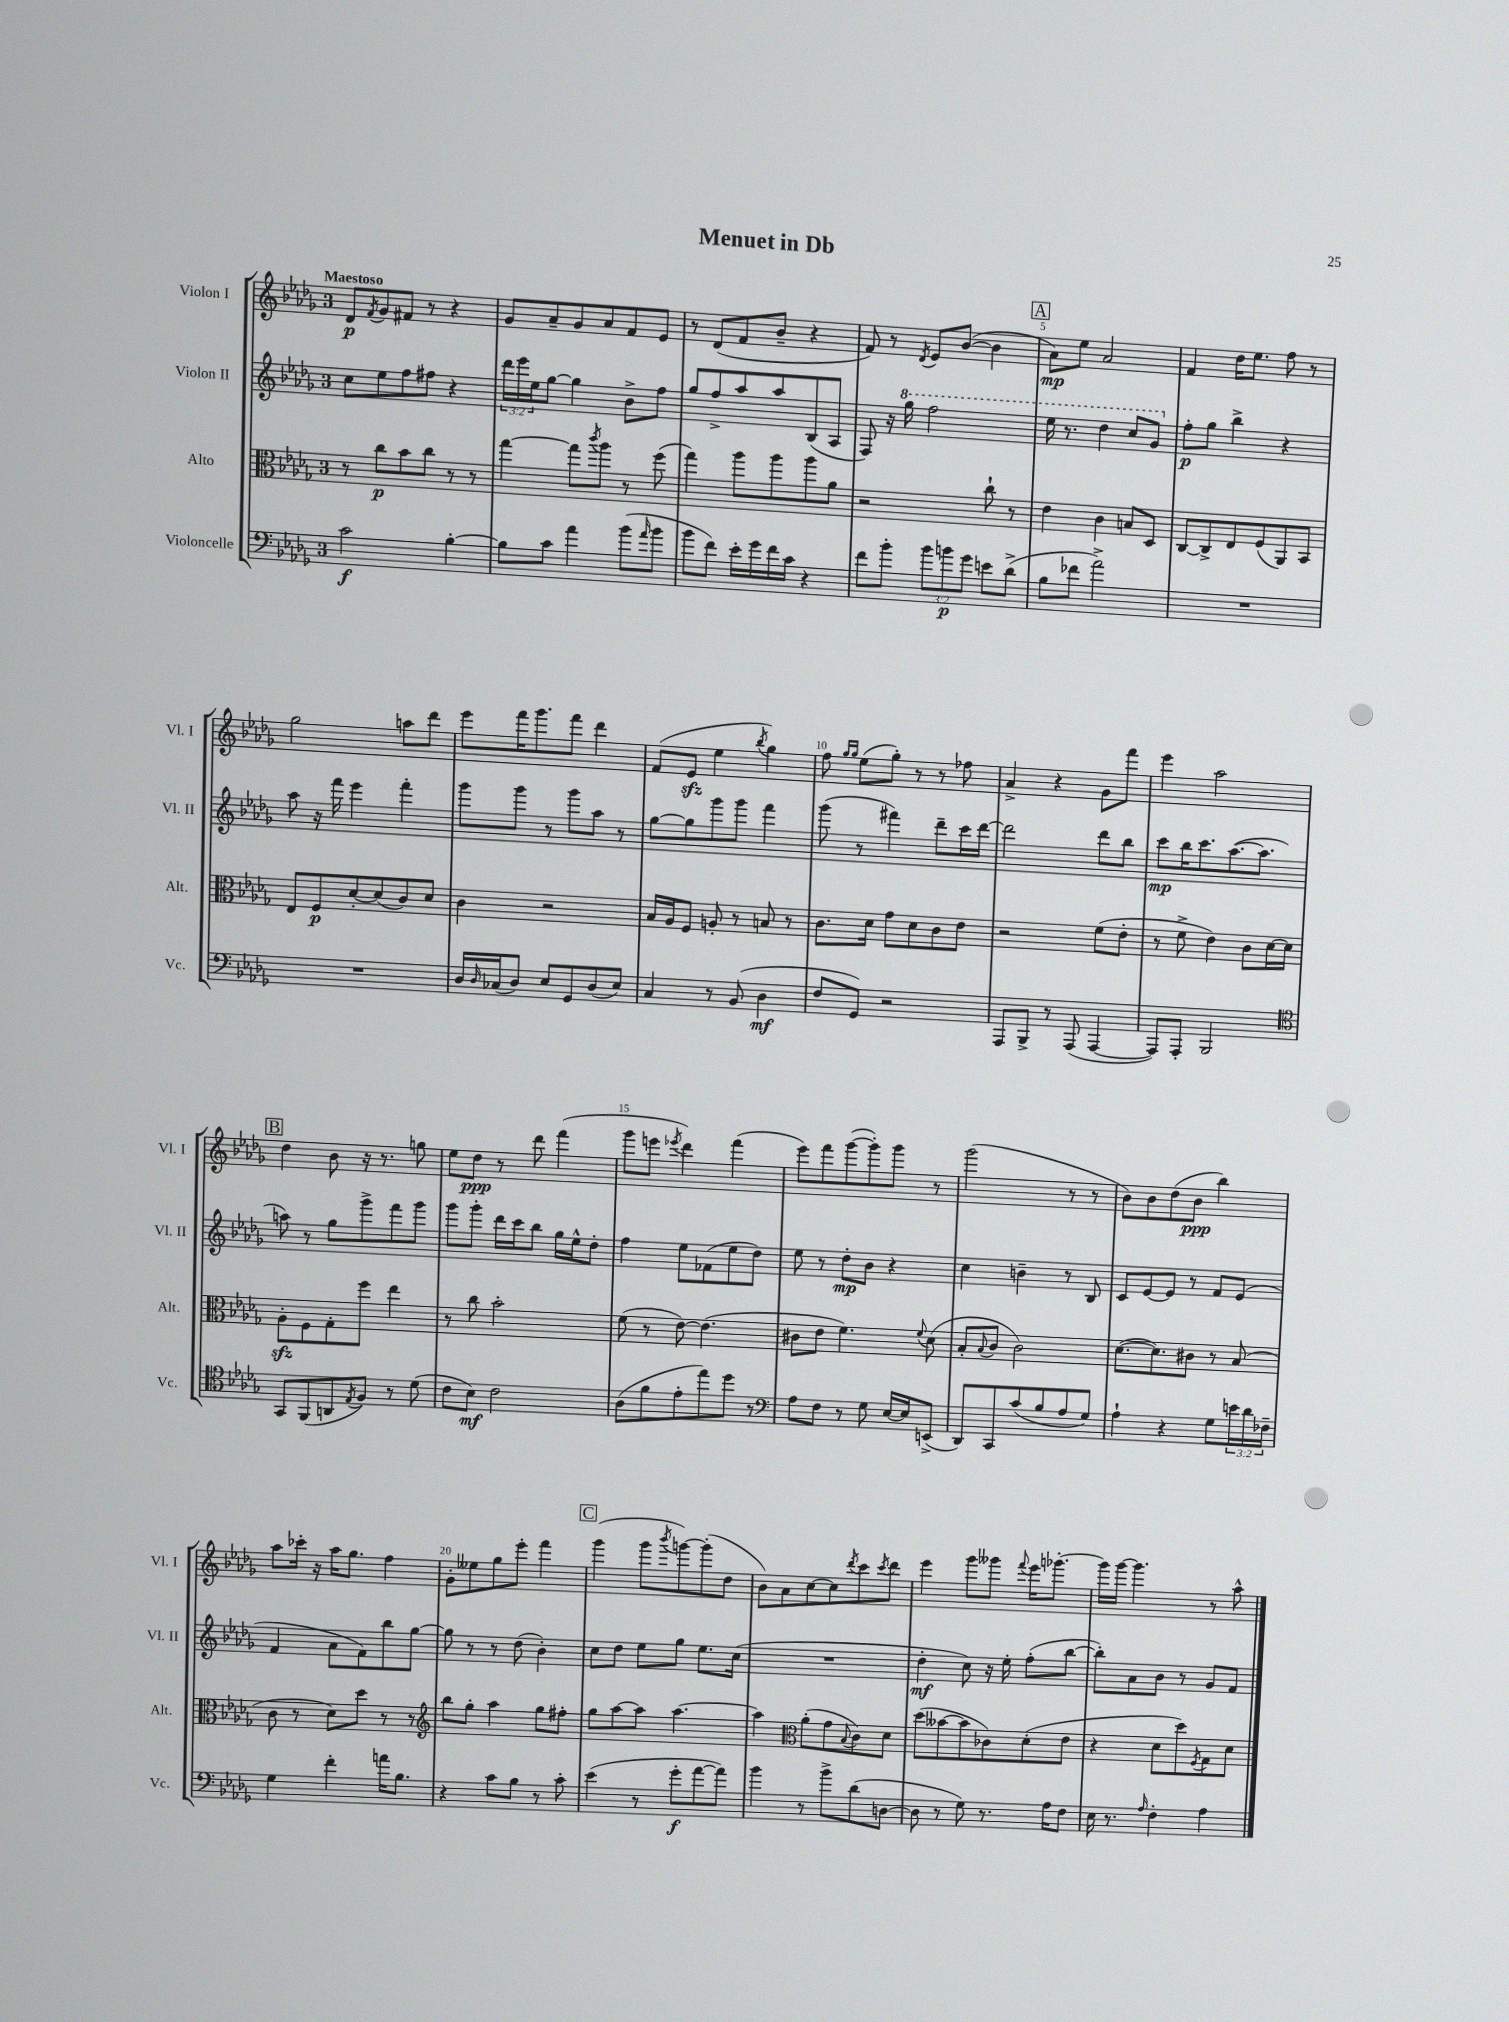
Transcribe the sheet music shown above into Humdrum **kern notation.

**kern	**kern	**kern	**kern
*staff4	*staff3	*staff2	*staff1
*clefF4	*clefC3	*clefG2	*clefG2
*k[b-e-a-d-g-]	*k[b-e-a-d-g-]	*k[b-e-a-d-g-]	*k[b-e-a-d-g-]
*M3/4	*M3/4	*M3/4	*M3/4
2c\	8r	8cc\L	8d-/L
.	.	.	8qf/
.	8cc\L	8ee-\	8g-/
.	8b-\	8ff\	8f#/J
.	8cc\J	8ff#\J	8r
[4B-'\	8r	4r	4r
.	8r	.	.
=	=	=	=
8B-\]L	[4gg-\	24ddd-\LL	8g-/L
.	.	24eee-\	.
.	.	24ee-\J	.
8c\J	.	[8gg-\J	8a-~/
4a-\	8gg-\]L	4gg-\]	8g-/
.	8qccc/	.	.
.	8aa-\J	.	8a-/
(8b-\L	8r	8b-^\L	8f/
16qqa-/	.	.	.
8b-\J	(8ff\	8ff\J	8e-/J
=	=	=	=
8b-\L	4gg-\)	8gg-/L	8r
8f\J)	.	8ff^/	(8d-/L
16e-'\LL	8aa-\L	8aa-/	8f/
16g-\	.	.	.
16f\	8aa-\	8aa-/	8b-~/J
16c\JJ	.	.	.
4r	8aa-\	(8B-/	4r
.	8a-\J	8A-/J	.
=	=	=	=
8f\L	2r	8F/)	8f/)
8b-'\J	.	16r	8r
.	.	16ggg-\	.
.	.	.	8qd-/
12b-\L	.	2fff\	8e-/L
12b\	.	.	.
.	.	.	([8b-/J
12g-\J	.	.	.
8e\L	8cc`\	.	4b-\]
(8d-^\J	8r	.	.
=	=	=	=
8B-\L	4e-\	16eee-\	8a-\L)
.	.	8.r	.
8f-\J	.	.	8ee-\J
2a-^\)	4c\	4ddd-\	2a-/
.	8B/L	8ccc/L	.
.	8D-/J	8gg-/J	.
=	=	=	=
2.r	[8C/L	8ff'\L	4f/
.	8C^/]	8gg-\J	.
.	8E-/	4bb-^\	16dd-\LK
.	.	.	8.ee-\J
.	(8F/	.	.
.	8AA-/)	4r	8ff\
.	8BB-/J	.	8r
=	=	=	=
2.r	8E-/L	8aa-\	2gg-\
.	8F/	16r	.
.	.	16fff\	.
.	[8d-'/	4eee-\	.
.	(8d-/]	.	.
.	8c/)	4fff'\	8aa\L
.	8d-/J	.	8ddd-\J
=	=	=	=
16D-/LL	4c\	8ggg-\L	8eee-\L
16qqD-/	.	.	.
(16C-/J	.	.	.
8D-/J)	.	8ggg-\J	16fff\K
.	.	.	8.ggg-\
8E-/L	2r	8r	.
8GG-/	.	8ggg-\L	8fff\J
(8D-/	.	8aa-\J	4ddd-\
8E-/J)	.	8r	.
=	=	=	=
4C/	16B-/LL	[8gg-\L	(8f/L
.	16A-/J	.	.
.	8F/J	8gg-\]	8e-/J
8r	8A'/	8ggg-\	4ee-\
(8BB-/	8r	8ggg-\J	.
.	.	.	8qbb-/
4D-\	8B/	4fff\	4gg-\)
.	8r	.	.
=	=	=	=
8F/L	8.c\L	(8ggg-\	8ff\
.	.	.	16qqgg-/LL
.	.	.	16qqgg-/JJ
8GG-/J)	.	8r	(8ee-\L
.	16d-\Jk	.	.
2r	8g-\L	4fff#\)	8gg-'\J)
.	8d-\	.	8r
.	8c\	8ddd-~\L	8r
.	8e-\J	16ccc\L	8ff-\
.	.	[16ddd-\JJ	.
=	=	=	=
8AAA-/L	2r	2ddd-\]	4a-^/
8BBB-^/J	.	.	.
8r	.	.	4r
(8AAA-/	.	.	.
[4AAA-/	(8f\L	8ddd-\L	8g-\L
.	8e-'\J	8bb-\J	8fff\J
=	=	=	=
8AAA-/]L)	8r	8ccc\L	4eee-\
8AAA-'/J	8f^\	16bb-\K	.
.	.	8.ccc\	.
2BBB-/	4e-\)	.	2aa-\
.	.	([8.aa-\	.
.	8c\L	.	.
.	.	8.aa-\]J	.
.	[16d-\L	.	.
.	16d-\]JJ	.	.
=	=	=	=
*clefC4	*	*	*
8GG-/L	8A-'\L	8aa\)	4dd-\
(8FF/	8F\	8r	.
8AA/	8G-'\	8gg-\L	8b-\
8qE-/	.	.	.
8F/J)	8ff\J	8ggg-^\	16r
.	.	.	8.r
8r	4ee-\	8fff\	.
(8d-\	.	8ggg-\J	8gg\
=	=	=	=
8c\L	8r	8ggg-\L	8ee-\L
8B-\J)	8cc\	8ggg-'\J	8dd-\J
2c\	2b-'\	16ddd-\LL	8r
.	.	16ccc\J	.
.	.	8bb-\J	8ddd-\
.	.	16gg-\LL	(4fff\
.	.	16ee-^^\J	.
.	.	8dd-'\J	.
=	=	=	=
(8A-\L	(8f\	4ff\	8ggg-\L
8f\	8r	.	8eee\J
.	.	.	8qeee-/
8e-'\	[8e-\)	8ee-\L	4ddd-\)
8ee-\)	(4.e-\]	(8f-\	.
8dd-\J	.	8ee-\	(4fff\
8r	.	8dd-\J)	.
=	=	=	=
*clefF4	*	*	*
8A-\L	8c#\L	8ee-\	8eee-\L)
8F\J	8e-\J	8r	8fff\
8r	4.f\)	8dd-'\L	([8ggg-\
8G-\	.	8b-\J	8ggg-'\])
[16E-/LL	.	4r	8ggg-\J
16E-/]J	.	.	.
.	8qqf/	.	.
(8EE^/J	(8d-\	.	8r
=	=	=	=
8DD-/L)	8B-'/L	4cc\	(2ggg-\
.	8qqB-/	.	.
8CC/	8c/J	.	.
(8c/	2c\)	4b~\	.
8B-/	.	.	.
8A-/	.	8r	8r
8G-/J)	.	8B-/	8r
=	=	=	=
4A-`\	([8.d-\L	8c/L	8b-\L)
.	.	[8e-/	8b-\
.	8.d-\])	.	.
4r	.	8e-/]J	(8dd-\
.	8c#\J	8r	8b-\J
8G-\L	8r	8f/L	4bb-\)
24e\L	(8B-/	(8e-/J	.
24d-\	.	.	.
24F-~\JJ	.	.	.
=	=	=	=
4G-\	8c\	4f/	8aa-\L
.	8r	.	16ccc-'\Jk
.	.	.	16r
4f'\	8d-\L)	8a-\L	16aa-\LK
.	.	.	8.gg-\J
.	8dd-\J	8f\)	.
16a\LK	8r	8bb-\	4ff\
8.B-\J	.	.	.
.	8r	[8gg-\J	.
=	=	=	=
*	*clefG2	*	*
4r	8bb-\L	8gg-\]	8g-'\L
.	8gg-'\J	8r	8ee--\
8c\L	4aa-\	8r	8gg-\
8B-\J	.	(8dd-\	8eee-'\J
8r	8gg-\L	4b-'\)	4fff\
8c'\	8ff#'\J	.	.
=	=	=	=
(4e-\	8gg-\L	8cc\L	(4ggg-\
.	[8aa-\	8dd-\J	.
8r	8aa-\]J	8ee-\L	8ggg-\L
.	.	.	8qbbb-/
8g-'\L	[4.aa-\	8gg-\J	[8ggg\)
[8a-\	.	8.ee-\L	(8ggg'\]
8a-\]J)	.	.	8dd-\J
.	.	(16cc\Jk	.
=	=	=	=
4b-\	4aa-\]	2.r	8b-\L)
.	.	.	8a-\
*	*clefC3	*	*
8r	(8a-'\L	.	[8cc\
8b-^\L	8g-\	.	8cc\]
.	8qqB-/	.	8qddd-/
(8d-\	8c\)	.	8ccc\
.	.	.	8qccc/
[8D\J	8d-\J	.	8ddd-\J
=	=	=	=
8D\]	(8dd-\L	4dd-'\	4eee-\
8r	[8b--\	.	.
8G-\)	8b--\]	8cc\)	8ggg-\L
8.r	8c-\)	16r	8ggg--\J
.	.	16ee-'\	.
.	.	.	8qqfff/
.	(8d-'\	(8ff'\L	16eee-\LK
16A-\LK	.	.	[8.ggg-'\J
8F\J	8e-\J	[8bb-\J	.
=	=	=	=
16E-\	4r	8bb-'\]L)	16ggg-\]LL
8.r	.	.	[16ggg-\JJ
.	.	8a-\	4.ggg-\]
16qqA-/	.	.	.
4F'\	8d-\L	8b-\J	.
.	8dd-\)	8r	.
.	8qF/	.	.
4A-\	8G-\	8g-/L	8r
.	8d-\J	8f/J	8aa-^^\
==	==	==	==
*-	*-	*-	*-
